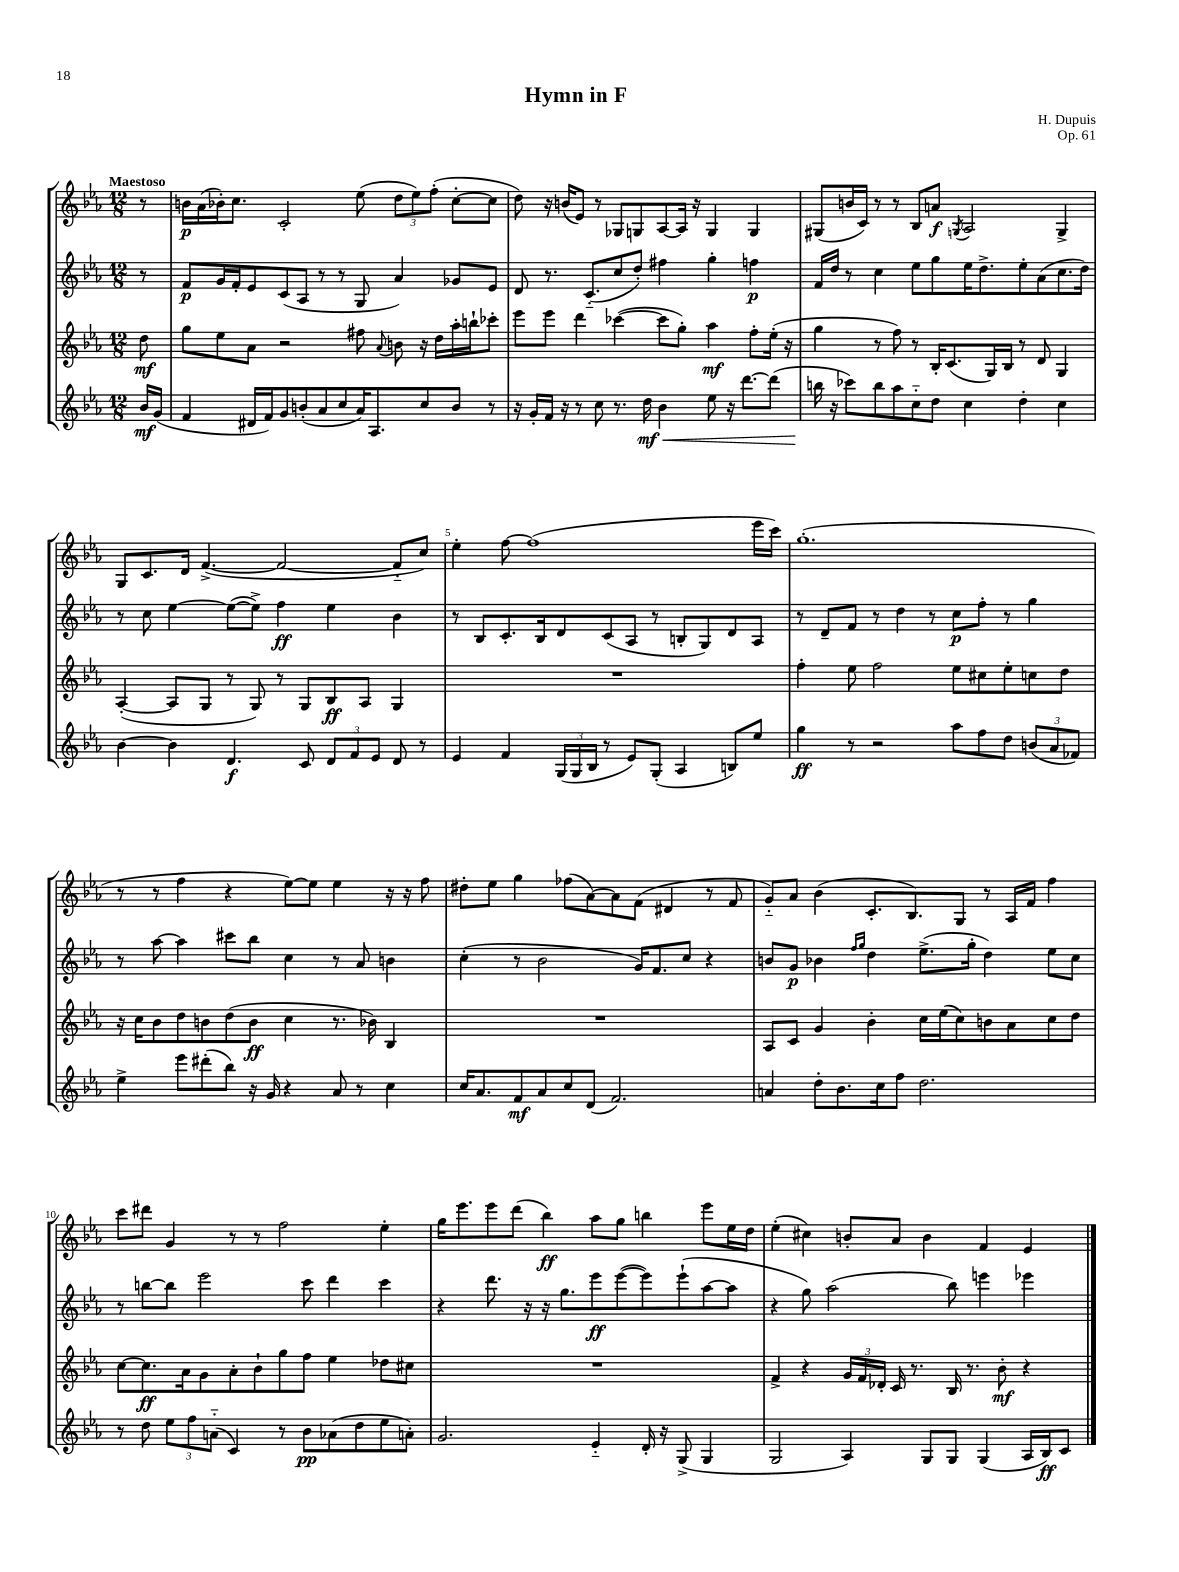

**kern	**kern	**kern	**kern
*staff4	*staff3	*staff2	*staff1
*clefG2	*clefG2	*clefG2	*clefG2
*k[b-e-a-]	*k[b-e-a-]	*k[b-e-a-]	*k[b-e-a-]
*M12/8	*M12/8	*M12/8	*M12/8
16b-/LL	8dd\	8r	8r
(16g/JJ	.	.	.
=	=	=	=
4f/	8gg\L	8f/L	16b\LL
.	.	.	(16a-\
.	8ee-\	16g/L	16b-'\J)
.	.	16f'/J	8.cc\J
16d#/LL	8a-\J	8e-/	.
16f/J)	.	.	.
8g/	2r	(8c/	2c'/
(8b'/	.	8A-/J	.
8a-/	.	8r	.
8cc/	.	8r	.
16a-/K)	8ff#\	8G/	(8ee-\
8.A-/	.	.	.
.	8qqa-/	.	.
.	8b\	4a-/)	12dd\L
.	.	.	12ee-\)
8cc/	16r	.	.
.	.	.	(12ff'\J
.	16dd\LL	.	.
8b/J	16aa-'\	8g-/L	[8cc'\L
.	16bb`\J	.	.
8r	8ccc-'\J	8e-/J	8cc\]J
=	=	=	=
16r	8eee-\L	8d/	8dd\)
16g'/LL	.	.	.
16f/JJ	8eee-\J	8.r	16r
16r	.	.	(16b/LK
8r	4ddd\	.	8e-/J)
.	.	(8.c'~/L	.
8cc\	.	.	8r
8.r	([4ccc-\	8cc/	8G-/L
.	.	8dd'/J)	8G/
16dd\	.	.	.
4b-\	8ccc-\]L	4ff#\	[8A-/
.	8gg'\J)	.	16A-/]Jk
.	.	.	16r
8ee-\	4aa-\	4gg'\	4G/
16r	.	.	.
[8.ddd\L	.	.	.
.	8ff'\L	4ff\	4G/
(8ddd\]J	(16ee-'\Jk	.	.
.	16r	.	.
=	=	=	=
16bb\	4gg\	16f/LL	(8G#/L
16r	.	16dd/JJ	.
8ccc-\L)	.	8r	16b/L
.	.	.	16c/JJ)
8bb\	8r	4cc\	8r
8aa-\	8ff\)	.	8r
8cc'~\	8r	8ee-\L	8B-/L
8dd\J	16B-'/LK	8gg\	8a/J
.	(8.c/	.	.
.	.	.	8qG/
4cc\	.	16ee-\K	2A-/
.	.	8.dd^\	.
.	16G/L)	.	.
.	16B-/JJ	.	.
4dd'\	8r	8ee-'\	.
.	8d/	(8a-\	.
4cc\	4G/	8.cc\	4G^/
.	.	16dd\Jk)	.
=	=	=	=
[4b-\	([4A-'/	8r	8G/L
.	.	8cc\	8.c/
4b-\]	8A-/]L	[4ee-\	.
.	.	.	16d/Jk
.	8G/J	.	([4.f^/
4.d/	8r	(8ee-\_L	.
.	8G/)	8ee-^\]J)	.
.	8r	4ff\	2f/_
8c/	8G/L	.	.
12d/L	8B-/	4ee-\	.
12f/	.	.	.
.	8A-/J	.	.
12e-/J	.	.	.
8d/	4G/	4b-\	8f'~/]L
8r	.	.	8cc/J)
=	=	=	=
4e-/	1.r	8r	4ee-'\
.	.	8B-/L	.
4f/	.	8.c'/	[8ff\
.	.	.	(1ff]
.	.	16B-/k	.
(24G/LL	.	8d/	.
24G/	.	.	.
24B-/JJ	.	.	.
8r	.	(8c/	.
8e-/L)	.	8A-/J	.
(8G'/J	.	8r	.
4A-/	.	8B'/L	.
.	.	8G/)	.
8B/L)	.	8d/	.
8ee-/J	.	8A-/J	16eee-\LL
.	.	.	16ccc\JJ)
=	=	=	=
4gg\	4ff'\	8r	(1.gg'
.	.	8d~/L	.
8r	8ee-\	8f/J	.
2r	2ff\	8r	.
.	.	4dd\	.
.	.	8r	.
8aa-\L	8ee-\L	8cc\L	.
8ff\	8cc#\	8ff'\J	.
8dd\J	8ee-'\	8r	.
(12b/L	8cc\	4gg\	.
12a-/	.	.	.
.	8dd\J	.	.
12f-/J)	.	.	.
=	=	=	=
4ee-^\	16r	8r	8r
.	16cc\LK	.	.
.	8b-\	[8aa-\	8r
8eee-\L	8dd\	4aa-\]	4ff\
(8ddd#'\	8b\	.	.
8bb-\J)	(8dd\	8ccc#\L	4r
16r	8b\J	8bb-\J	.
16g/	.	.	.
4r	4cc\	4cc\	[8ee-\L)
.	.	.	8ee-\]J
8a-/	8.r	8r	4ee-\
8r	.	8a-/	.
.	16b-\)	.	.
4cc\	4B-/	4b\	16r
.	.	.	16r
.	.	.	8ff\
=	=	=	=
16cc/LK	1.r	(4cc'\	8dd#'\L
8.a-/	.	.	.
.	.	.	8ee-\J
8f/	.	8r	4gg\
8a-/	.	2b-\	.
8cc/	.	.	(8ff-\L
(8d/J	.	.	[8a-\)
2.f/)	.	.	8a-\]
.	.	16g/LK)	(8f\J
.	.	8.f/	.
.	.	.	4d#/
.	.	8cc/J	.
.	.	4r	8r
.	.	.	8f/
=	=	=	=
4a/	8A-/L	8b/L	8g'~/L)
.	8c/J	8g/J	8a-/J
8dd'\L	4g/	4b-\	(4b-\
8.b-\	.	.	.
.	.	16qqff/LL	.
.	.	16qqgg/JJ	.
.	4b-'\	4dd\	8.c'/L
16cc\k	.	.	.
8ff\J	.	.	.
.	.	.	8.B-/)
2.dd\	16cc\LL	(8.ee-^\L	.
.	(16ee-\J	.	.
.	8cc\)	.	8G/J
.	.	16gg'\Jk	.
.	8b\	4dd\)	8r
.	8a-\	.	16A-/LL
.	.	.	16f/JJ
.	8cc\	8ee-\L	4ff\
.	8dd\J	8cc\J	.
=	=	=	=
8r	[8cc\L	8r	8ccc\L
8dd\	8.cc\]	[8bb\L	8ddd#\J
12ee-\L	.	8bb\]J	4g/
.	16a-\k	.	.
12ff\	.	.	.
.	8g\	2eee-\	.
(12a'~\J	.	.	.
4c/)	8a-'\	.	8r
.	8b-`\	.	8r
8r	8gg\	.	2ff\
8b-\L	8ff\J	8ccc\	.
(8a-\	4ee-\	4ddd\	.
8dd\	.	.	.
8ee-\	8dd-\L	4ccc\	4ee-'\
8a'\J)	8cc#\J	.	.
=	=	=	=
2.g/	1.r	4r	16gg\LK
.	.	.	8.eee-\
.	.	8.ddd\	8eee-\
.	.	.	(8ddd\J
.	.	16r	.
.	.	16r	4bb-\)
.	.	8.gg\L	.
4e-'~/	.	8eee-\	8aa-\L
.	.	([8eee-\	8gg\J
16d'/	.	8eee-\])	4bb\
16r	.	.	.
(8G^/	.	(8eee-`\	.
4G/	.	[8aa-\	8eee-\L
.	.	8aa-\]J	16ee-\L
.	.	.	16dd\JJ
=	=	=	=
2G/	4f^/	4r	(4ee-'\
.	4r	8gg\)	4cc#\)
.	.	(2aa-\	.
4A-/)	24g/LL	.	8b'/L
.	24f/	.	.
.	24d-'/JJ	.	.
.	16c/	.	8a-/J
.	8.r	.	.
8G/L	.	.	4b\
8G/J	16B-/	8bb-\)	.
.	8.r	.	.
(4G/	.	4eee\	4f/
.	8b-'\	.	.
16A-/LL	4r	4eee-\	4e-/
16B-/J)	.	.	.
8c/J	.	.	.
==	==	==	==
*-	*-	*-	*-
